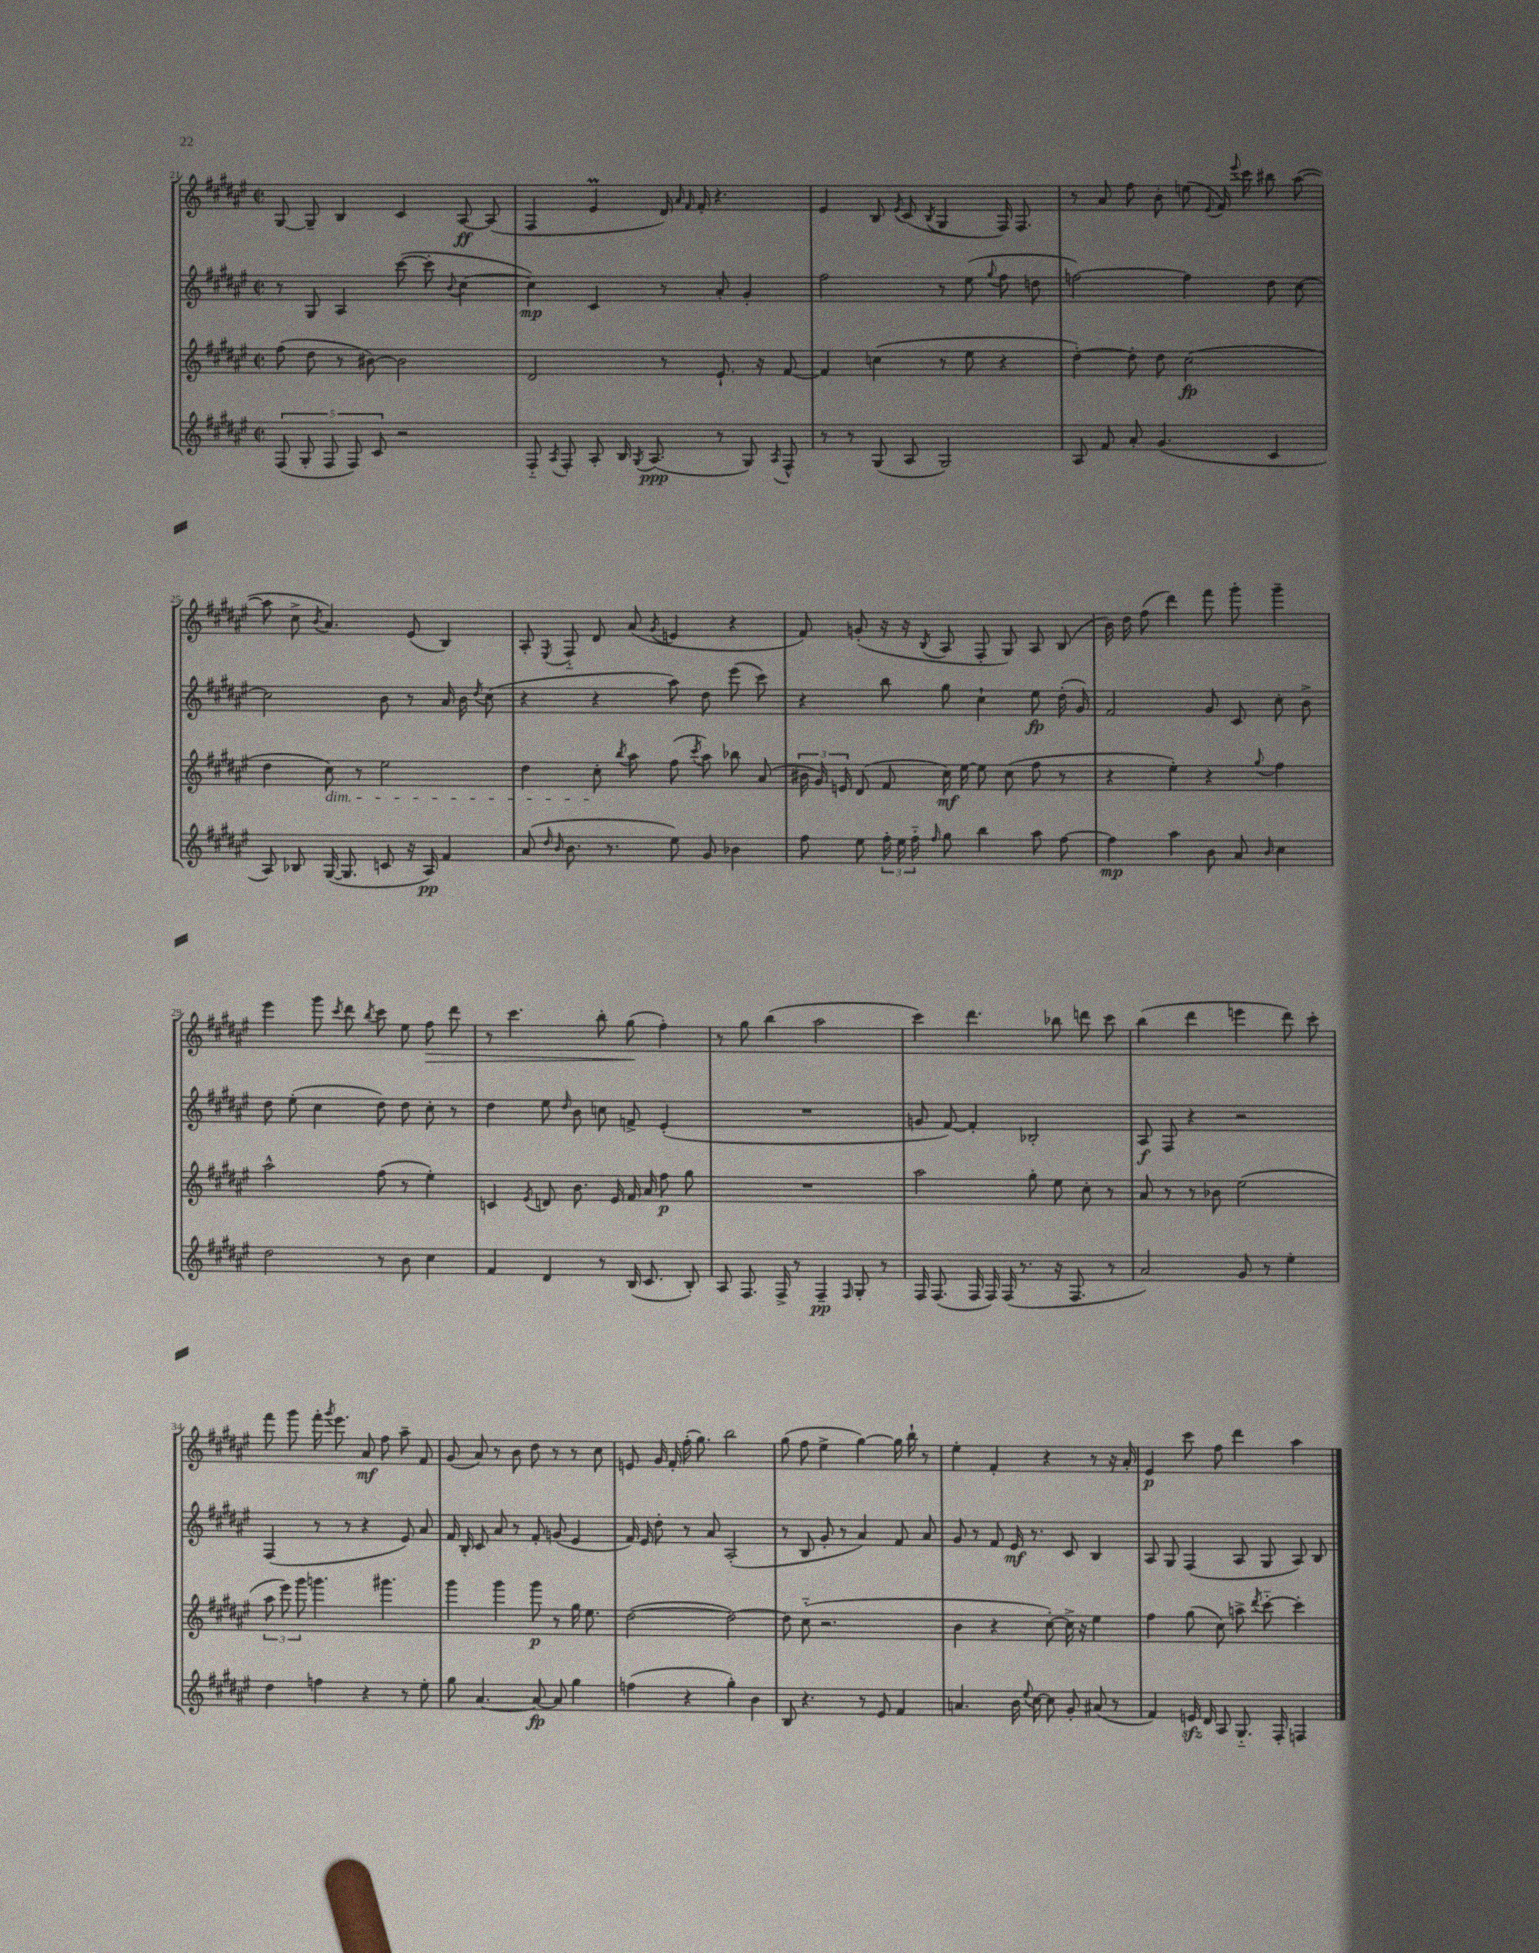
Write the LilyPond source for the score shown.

<<
\new StaffGroup <<
\new Staff = "s0" {
    \clef treble \key fis \major \defaultTimeSignature \time 2/2
    \autoBeamOff gis8~ gis8-- b4 cis'4 ais8~\ff ais8( |
    fis4 eis'4\prall dis'16) \grace { ais'16 fis'16 } fis'16-. r4. |
    eis'4 b8 \acciaccatura { eis'8 } cis'8( \acciaccatura { b8 } gis4 fis16) fis8. |
    r8 ais'8 fis''8 b'8-. e''8( \appoggiatura { eis'8 } fis'16) \appoggiatura { eis'''8 } cis'''16 bis''8 ais''8~( |
    ais''8 cis''8-> \acciaccatura { b'8 } ais'4.) eis'8( b4) |
    ais8-. \acciaccatura { eis8 } fis8-_ dis'8 ais'8( \acciaccatura { gis'8 } e'4 r4 |
    fis'8) g'8-.( r16 r16 \acciaccatura { b8 } ais8 fis8-. gis8) ais8 b8( |
    b'16) dis''16 fis''8( dis'''4) fis'''8 gis'''8-. gis'''4-- |
    eis'''4 gis'''8 \acciaccatura { cis'''8 } dis'''8 \acciaccatura { b''8 } cis'''8 eis''8 fis''8\> dis'''8 |
    r8 cis'''4. b''8-. gis''8\!( fis''4-.) |
    r8 gis''8 b''4( ais''2 |
    cis'''4) dis'''4. bes''8 d'''8 cis'''8 |
    b''4( dis'''4 e'''4 dis'''8) cis'''8-. |
    fis'''8 gis'''8 fis'''16-. \acciaccatura { gis'''8 } eis'''8. ais'8\mf fis''8 ais''8-- fis'8 |
    gis'8( ais'8) r8 b'8 dis''8 r8 r8 cis''8 |
    e'8 gis'16 fis'16-. fis''16-.( gis''8.) b''2 |
    gis''8( fis''8 eis''4-> gis''4~) gis''16 b''16-! r8 |
    eis''4-. fis'4-. r4 r8 r16 ais'16-. |
    eis'4\p cis'''8 fis''8 dis'''4 ais''4 \bar "|." |
}
\new Staff = "s1" {
    \clef treble \key fis \major \defaultTimeSignature \time 2/2
    \autoBeamOff r8 gis8 ais4 cis'''8~( cis'''8-. \appoggiatura { b'8 } cis''4~ |
    cis''4\mp) cis'4 r8 ais'8-. gis'4-. |
    fis''2 r8 eis''8( \appoggiatura { gis''8 } fis''8 d''8 |
    f''2~) f''4 dis''8 cis''8~ |
    cis''2 b'8 r8 ais'16 b'16 \acciaccatura { dis''8 } cis''8( |
    r4 r4 ais''8) dis''8 eis'''8( cis'''8) |
    r4 b''8 gis''8 cis''4-! eis''8\fp dis''16-.( gis'16) |
    fis'2 gis'8 cis'8 cis''8-. b'8-> |
    dis''8 eis''8-.( cis''4 dis''8) dis''8 cis''8-. r8 |
    dis''4 eis''8 \grace { dis''16 } b'8 c''8 f'8-> eis'4-.( |
    R1 |
    g'8 fis'8~) fis'4-. bes2-. |
    ais8\f fis8 r4 r2 |
    fis4( r8 r8 r4 eis'8) ais'8 |
    fis'16 b16-. cis'8 ais'8 r8 fis'8-. g'8( eis'4 |
    fis'16) eis'16 dis''8-. r8 ais'8 ais2-.( |
    r8 b8 gis'8-. r8 ais'4) fis'8 ais'8 |
    gis'8 r8 fis'8 eis'16\mf r8. cis'8 b4 |
    ais8 gis8 fis4( ais8 gis8 ais8) b8 \bar "|." |
}
\new Staff = "s2" {
    \clef treble \key fis \major \defaultTimeSignature \time 2/2
    \autoBeamOff fis''8( dis''8 r8 bis'8~) bis'2 |
    dis'2 r8 eis'8.-! r16 fis'8~ |
    fis'4 c''4( r8 eis''8 r4 |
    dis''4~-.) dis''8-. dis''8 cis''2\fp( |
    dis''4 cis''8\dim) r8 eis''2 |
    dis''4 cis''8-.\! \acciaccatura { b''8 } ais''8 fis''8( \acciaccatura { cis'''8 } ais''8) bes''8 ais'8( |
    \tuplet 3/2 { bis'16 gis'16) e'16 } dis'8( fis'8 cis''16\mf) eis''16~ eis''8 cis''8( fis''8 r8 |
    r4 eis''4-.) r4 \appoggiatura { gis''8 } fis''4 |
    ais''2-^ fis''8( r8 eis''4-.) |
    c'4 \acciaccatura { eis'8 } d'8 b'8. eis'16 fis'16 ais'16 fis''8\p gis''8 |
    R1 |
    ais''2 gis''8-. eis''8 cis''8-. r8 |
    ais'8 r8 r8 bes'8 eis''2( |
    \tuplet 3/2 { ais''8 eis'''8) gis'''8 } g'''4. gis'''4. |
    gis'''4 gis'''4 gis'''8\p r8 gis''16 eis''8. |
    dis''2~( dis''2~) |
    dis''8 cis''8-_( r2. |
    b'4 r4 cis''8~-.) cis''16-> r16 eis''4 |
    fis''4 gis''8( cis''8) a''8-> \acciaccatura { dis'''8 } cis'''8~-_ cis'''4-. \bar "|." |
}
\new Staff = "s3" {
    \clef treble \key fis \major \defaultTimeSignature \time 2/2
    \autoBeamOff \tuplet 5/4 { fis8( gis8-. fis8 fis8) cis'8 } r2 |
    fis8-_ \acciaccatura { ais8 } fis8-. ais8-. b16 \acciaccatura { gis8 } ais8.\ppp( r8 gis8) \acciaccatura { ais8 } fis8-^ |
    r8 r8 gis8( ais8 gis2) |
    ais8 fis'8 ais'8-. gis'4.( cis'4 |
    ais8) bes8 gis16~( gis8. c'8 r16 ais16\pp) fis'4 |
    ais'8( \grace { dis''16 b'16 } b'8. r8. eis''8) gis'8 bes'4 |
    fis''8 eis''8 \tuplet 3/2 { fis''16-. eis''16 fis''16-_ } \grace { fis''16 } gis''8 b''4 ais''8 fis''8~ |
    fis''4\mp ais''4 b'8 ais'8 \grace { b'16 } cis''4 |
    dis''2 r8 b'8 cis''4 |
    fis'4 dis'4 r8 b16( cis'8. b8-.) |
    ais8 fis8. fis16-> r8 fis4--\pp \grace { fis16 } gis8-. r8 |
    fis16 fis8.( fis16 fis16) fis16( r8. r16 fis8. r8 |
    ais'2) gis'8 r8 eis''4-. |
    dis''4 f''4 r4 r8 eis''8-. |
    gis''8 ais'4.~ ais'8~\fp ais'8 gis''4 |
    f''4( r4 gis''4-.) b'4 |
    b8 r4. r8 eis'8 fis'4 |
    a'4. b'16 \appoggiatura { eis''8 } cis''16~ cis''8 gis'8-. ais'8( r8 |
    fis'4) e'16\sfz dis'16 ais8 gis8.-_ fis16-. f4 \bar "|." |
}
>>
>>
\layout { \context { \Score currentBarNumber = #21 } }
